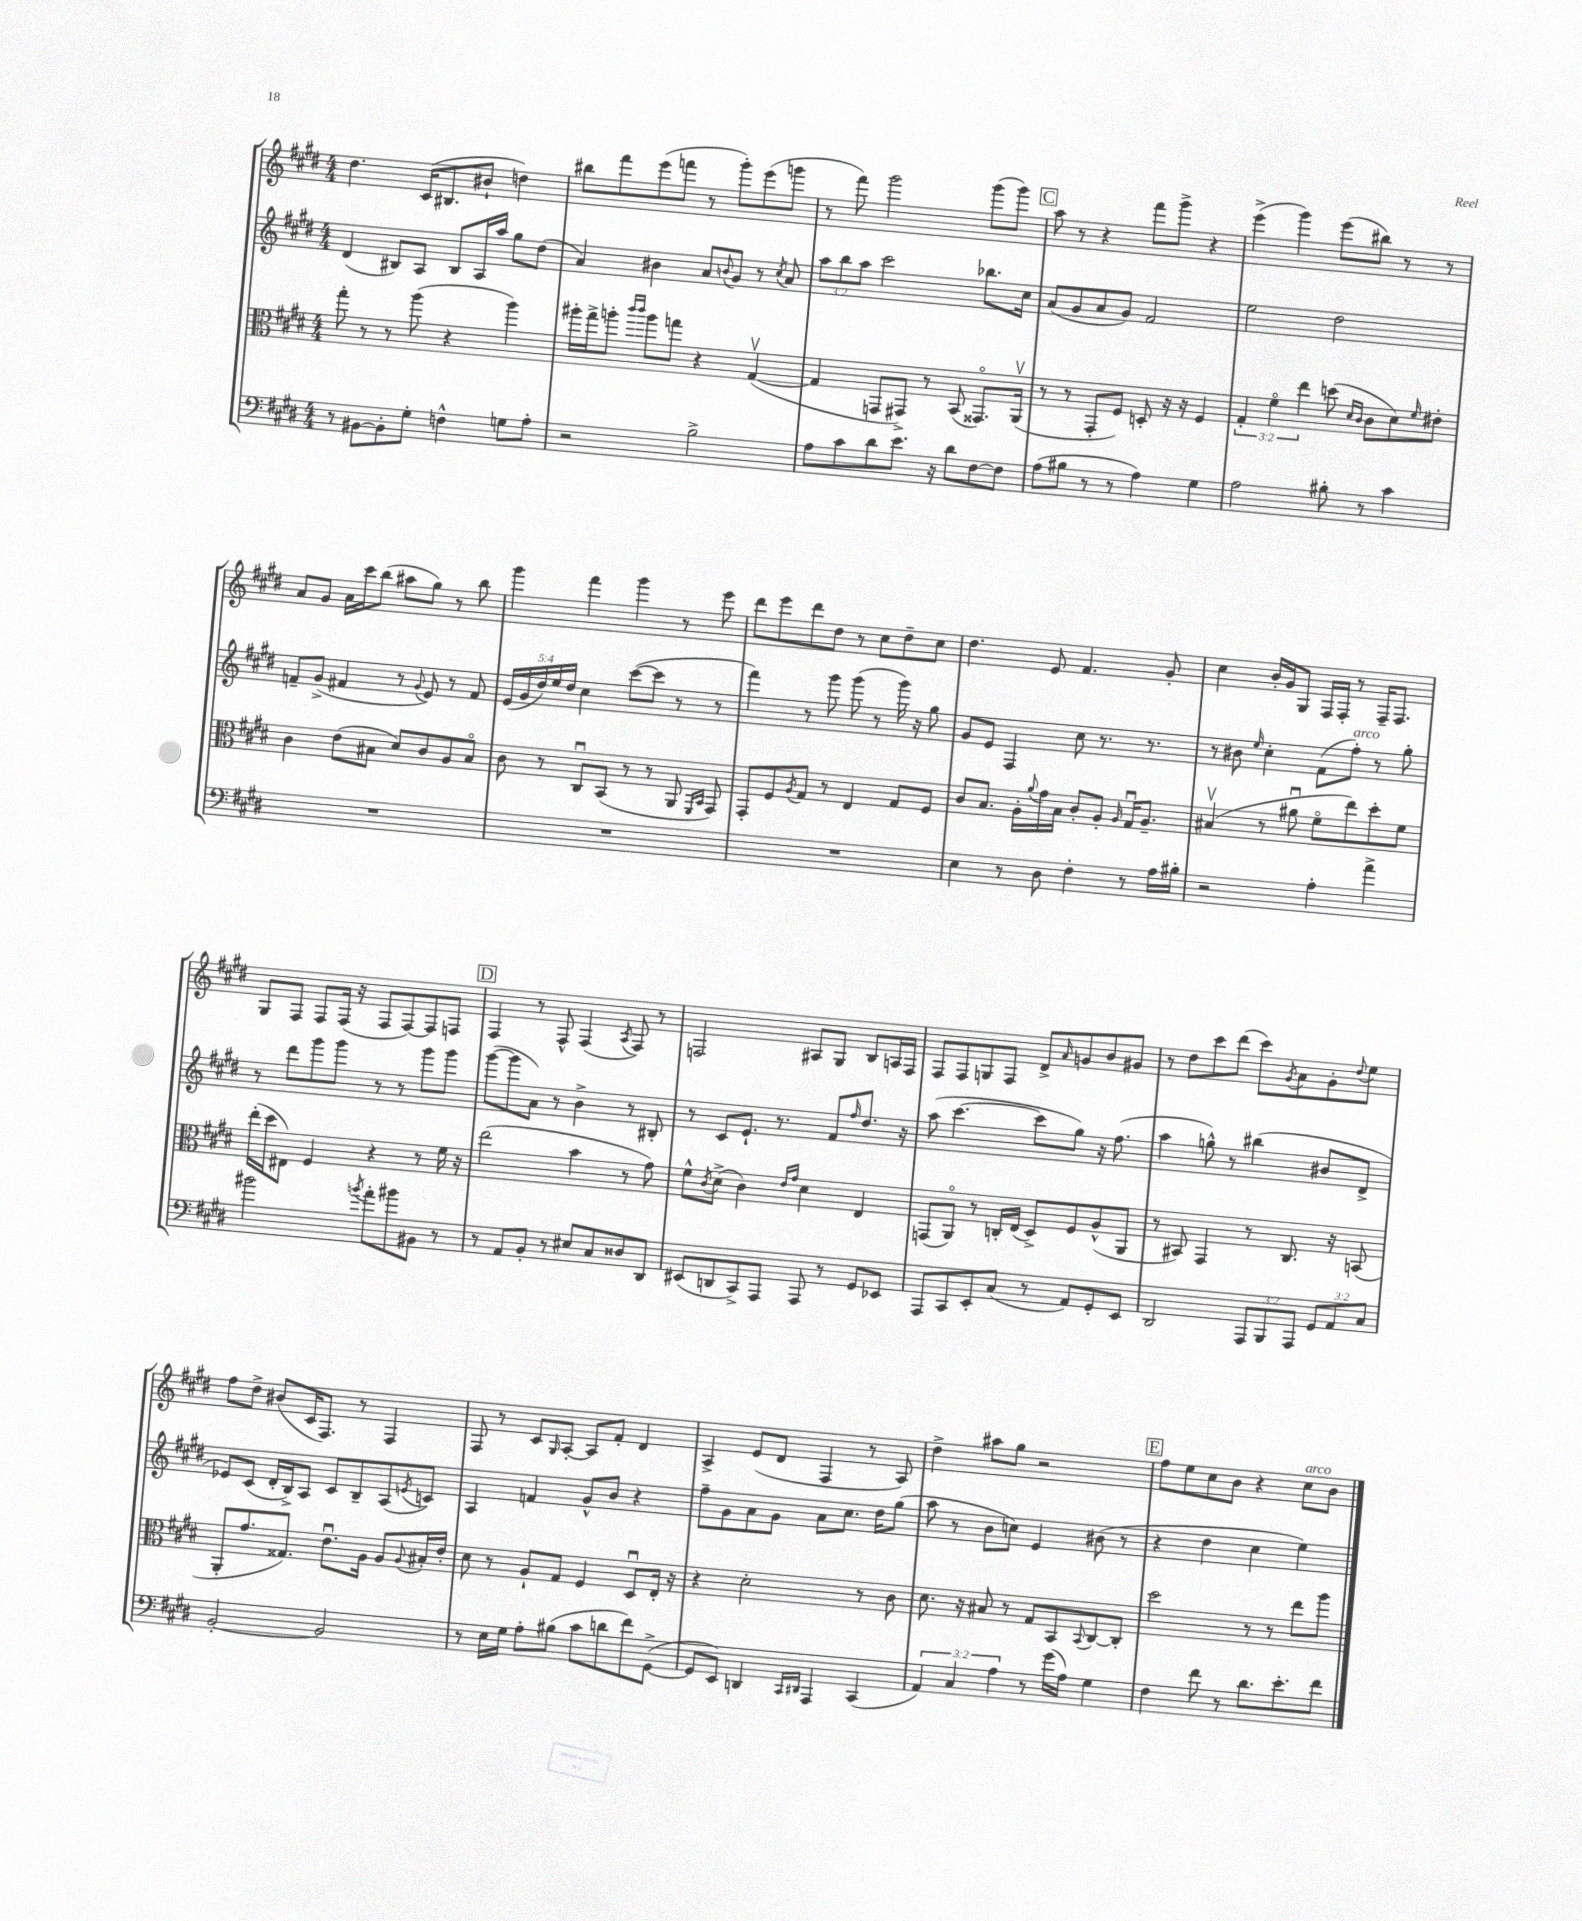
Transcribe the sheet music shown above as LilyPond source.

<<
\new StaffGroup <<
\new Staff = "s0" {
    \clef treble \key e \major \numericTimeSignature \time 4/4
    dis''4. cis'16( bis8. bis'8-! d''4) |
    bis''8 fis'''8 e'''8( f'''8 r8 gis'''8-.) e'''8( g'''8 |
    r8 fis'''8) gis'''2 gis'''8( gis'''8) |
    \mark \markup { \box "C" } a''8 r8 r4 fis'''8 gis'''8-> r4 |
    e'''4->( gis'''4) e'''8( bis''8) r8 r8 |
    a'8 gis'8 a'16 cis'''16 b''8( ais''8 gis''8) r8 b''8 |
    gis'''4 fis'''4 gis'''4 r8 e'''8 |
    dis'''8 e'''8 dis'''8 dis''8 r8 cis''8 dis''8-- cis''8 |
    dis''4. e'8 fis'4. gis'8-. |
    cis''4 b'16-. gis'16 gis8 fis16 fis16-. r8 fis16-- fis8. |
    gis8 fis8 fis8 fis16( r16 fis8 fis8~) fis8 f8 |
    \mark \markup { \box "D" } fis4 r8 fis8-^ fis4( \acciaccatura { a8 } fis8) r8 |
    f2 ais8 gis8 b8 a16 f16 |
    fis8 fis8 g8 fis8 dis'8-> \grace { a'16 } g'8 b'8 gis'8 |
    r8 dis''8 cis'''8 dis'''8( cis'''8) \acciaccatura { gis'8 } a'8 gis'8-. \appoggiatura { dis''8 } e''8 |
    fis''8 dis''8-> bis'8( cis'16 fis8.) r8 fis4 |
    fis8 r8 cis'8 \grace { gis16 } a8~-. a8 fis'8-. dis'4 |
    a4-> e'8( dis'8 fis4 r8 a8) |
    dis''4-> ais''8 gis''8 r2 |
    \mark \markup { \box "E" } fis''8 e''8 cis''8 b'8 r4 cis''8^\markup { \italic "arco" } b'8 \bar "|." |
}
\new Staff = "s1" {
    \clef treble \key e \major \numericTimeSignature \time 4/4 \override Staff.TupletNumber.text = #tuplet-number::calc-fraction-text
    dis'4( bis8) a8 bis8 a16 a''16 gis''8 dis''8( |
    a'4) bis'4 a'8 \appoggiatura { b'8 } gis'8 r8 \acciaccatura { cis''8 } a'8 |
    \tuplet 3/2 { a''8 b''8 a''8 } cis'''2 bes''8. cis''16 |
    \mark \markup { \box "C" } a'8( gis'8 a'8 gis'8) fis'2 |
    e''2 dis''2 |
    f'8-- gis'8->( fis'4 r8 \appoggiatura { gis'8 } e'8) r8 fis'8 |
    \tuplet 5/4 { e'16( gis'16 dis''16) e''16 dis''16 } cis''4 cis'''8~( cis'''8 r8 r8 |
    fis'''4) r8 gis'''8 gis'''8( r8 gis'''16) r16 gis''8 |
    gis'8 e'8 fis4 cis''8 r8. r8. |
    r8 bis'8 \grace { e''16 } cis''4-. fis'8( fis''8-.^\markup { \italic "arco" }) r8 gis''8-. |
    r8 dis'''8 gis'''8 gis'''8 r8 r8 gis'''8 gis'''8 |
    \mark \markup { \box "D" } gis'''8~( gis'''8 a'8) r8 b'4-> r8 bis8-. |
    r8 cis'8 e'8.-! r8. fis'8 \grace { fis''16 } dis''8. r16 |
    a''8( cis'''4.~ cis'''8 gis''8) r16 fis''8.( |
    a''4 g''8-^) r8 bis''4( bis'8 dis'8-> |
    ees'8) cis'8( dis'16-. b16->) a8 cis'8 b8-- a8( \acciaccatura { e'8 } c'8) |
    a4 f'4 gis'8-^ b'8 r4 |
    fis''8-- gis'8 a'8 gis'8 a'8 cis''8. dis''16 gis''8( |
    a''8 r8 b'8 c''8) e'4 bis'8( r8 |
    \mark \markup { \box "E" } r4 dis''4 cis''4 e''4) \bar "|." |
}
\new Staff = "s2" {
    \clef alto \key e \major \numericTimeSignature \time 4/4 \override Staff.TupletNumber.text = #tuplet-number::calc-fraction-text
    gis''8-. r8 r8 a''8( r4 a''4) |
    ais''16-. gis''16-> a''8-. \grace { cis'''16 cis'''16 } a''8 g''8 r4 gis4~\upbow( |
    gis4 g,8 gis,8->) r8 b,8( gisis,8.\flageolet) a,16\upbow( |
    \mark \markup { \box "C" } r8 r8 gis,8-. fis8) d8-. r16 r16 fis4 |
    \tuplet 3/2 { gis4-. fis'4\flageolet e''4 } d''8( \grace { dis'16 cis'16 } cis'8 dis'8) \grace { fis'16 } eis'8-. |
    cis'4 e'8( bis8 dis'8) cis'8 a8 bis8\flageolet |
    cis'8 r8 cis8\downbow b,8( r8 r8 a,8 \grace { fis,16 b,16 } gis,8) |
    gis,8-. fis8 \acciaccatura { a8 } gis8 r8 e4 gis8 fis8 |
    cis'8 b8. a16-. \appoggiatura { a'8 } gis'16 b16 cis'8-. a8-. \grace { a16 } gis16\downbow a8.-- |
    bis4\upbow( r8 ais'8\downbow fis'8\flageolet e''8) dis''8-. fis'8 |
    e''16-.( dis''16 eis8) fis4 r4 r8 fis'16 r16 |
    \mark \markup { \box "D" } e''2( b'4 r8 gis'8) |
    fis'8-^ \acciaccatura { cis'8 } dis'8->( cis'4) \grace { e'16 gis'16 } dis'4 e4 |
    g,8( a,8\flageolet) r8 c16-. e16( dis8->) fis8 a8-^( a,8 |
    r8 bis,8) gis,4 r8 cis8. r16 b,8( |
    a,8-. gis'8. gisis8.) e'8.\downbow a16 a8 \appoggiatura { a8 } bis16-. e'16-. |
    dis'8 r8 a8-! gis8 fis4 dis8\downbow e16-. r16 |
    r4 dis'2-. r8 cis'8 |
    dis'8. r16 bis8 r8 gis8 b,8 \appoggiatura { b,8 } cis8~ cis8-. |
    \mark \markup { \box "E" } dis''2 r8 r8 e''8 a''8 \bar "|." |
}
\new Staff = "s3" {
    \clef bass \key e \major \numericTimeSignature \time 4/4 \override Staff.TupletNumber.text = #tuplet-number::calc-fraction-text
    r8 bis,8~ bis,8-. gis8-. f4-^ g8 a8-. |
    r2 b2-> |
    a8 cis'8 dis'8 e'8. r16 dis'8 fis8~ fis8 |
    \mark \markup { \box "C" } a8( bis8 r8 r8 a4) gis4 |
    a2 bis8-. r8 cis'4 |
    R1 |
    R1 |
    R1 |
    e4 r8 dis8 fis4-. r8 a16 bis16-. |
    r2 a4-. a'4-> |
    bis'2 \acciaccatura { b'8 } a'8-. bis'8 bis,8 r8 |
    \mark \markup { \box "D" } r8 a,8 b,8-. r8 eis8 cis8 disis8 dis,8 |
    eis,8( d,8 cis,8->) a,,8 a,,8 r8 gis,8 ees,8 |
    a,,8 cis,8 e,8-. cis8( r8 a,8) gis,8-. e,8 |
    dis,2 \tuplet 3/2 { a,,8 b,,8 a,,8 } \tuplet 3/2 { gis,8 a,8 cis8 } |
    b,2~-. b,2 |
    r8 e16 gis16 a8-. bis8( cis'8 d'8 fis'8) gis,8~->( |
    gis,8 e,8) d,4 \grace { cis,16 dis,16 } a,,4 cis,4( |
    \tuplet 3/2 { a,4) cis4 a4 } r8 gis'16( a16) gis4 |
    \mark \markup { \box "E" } fis4 fis'8 r8 dis'8. e'8.-. fis'8 \bar "|." |
}
>>
>>
\layout { \context { \Score \remove "Bar_number_engraver" } }
